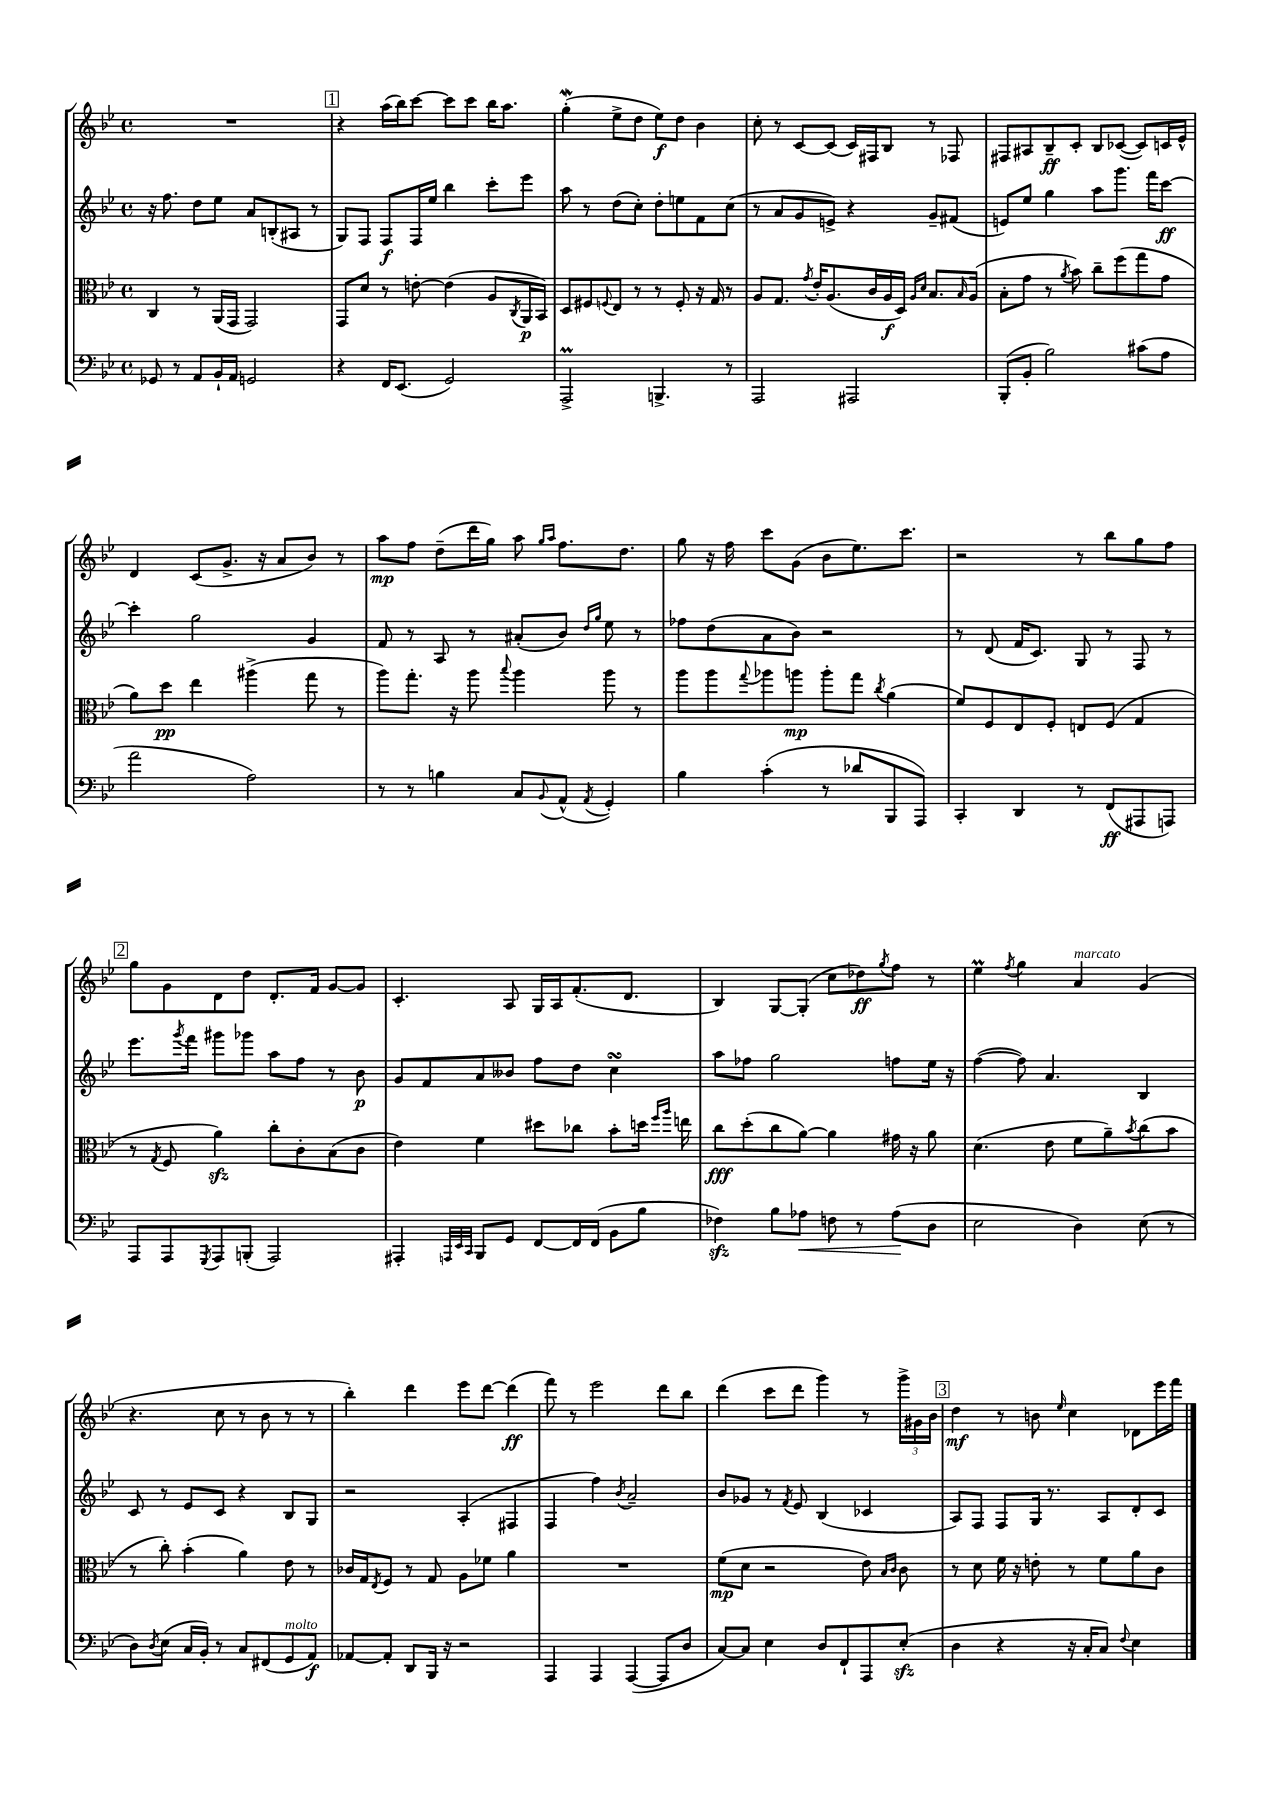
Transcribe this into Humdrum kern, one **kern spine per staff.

**kern	**kern	**kern	**kern
*staff4	*staff3	*staff2	*staff1
*clefF4	*clefC3	*clefG2	*clefG2
*k[b-e-]	*k[b-e-]	*k[b-e-]	*k[b-e-]
*M4/4	*M4/4	*M4/4	*M4/4
*met(c)	*met(c)	*met(c)	*met(c)
8GG-	4C	16r	1r
.	.	8.ff	.
8r	.	.	.
8AA	8r	8dd	.
16BB-`	(16AA	8ee-	.
16AA	16GG	.	.
2GG	2GG)	8a	.
.	.	(8B'	.
.	.	8A#	.
.	.	8r	.
=	=	=	=
4r	8GG	8G)	4r
.	8d	8F	.
16FF	8r	8F	(16aa
(8.EE-	.	.	16bb-)
.	[8e'	16F	[8ccc
.	.	16ee-	.
2GG)	(4e]	4bb-	8ccc]
.	.	.	8ccc
.	8A	8ccc'	16bb-
.	.	.	8.aa
.	8qC	.	.
.	16AA	8eee-	.
.	16BB-)	.	.
=	=	=	=
2AAA^	8D	8aa	(4gg'
.	8F#	8r	.
.	8qqF	.	.
.	8E-	(8dd	8ee-^
.	8r	8cc')	8dd
4.BBB^	8r	8dd'	8ee-)
.	8F'	8ee	8dd
.	16r	8f	4b-
.	16G	.	.
8r	8r	(8cc	.
=	=	=	=
2AAA	8A	8r	8cc'
.	8.G	8a	8r
.	.	8g	[8c
.	8qg	.	.
.	16e-'	.	.
.	(8.A	8e^)	(8c]
2AAA#	.	4r	16c)
.	16c	.	16F#
.	16A	.	8B-
.	16D)	.	.
.	16qqA	.	.
.	16qqd	.	.
.	8.B-	8g~	8r
.	.	(8f#	8F-
.	16qqB-	.	.
.	(16A	.	.
=	=	=	=
(8BBB-'	8B-'	8e)	8F#
8BB-'	8g	8ee-	8A#
2B-)	8r	4gg	8B-~
.	8qa	.	.
.	8b-)	.	8c'
.	8cc~	8aa	8B-
.	(8ff	8.ggg	([8c-
(8c#	8gg	.	8c-])
.	.	16fff	.
8A	8g	[8ccc	16c
.	.	.	16e-^^
=	=	=	=
2a	8a)	4ccc']	4d
.	8dd	.	.
.	4ee-	2gg	(8c
.	.	.	8.g^
2A)	(4aa#^	.	.
.	.	.	16r
.	.	.	8a
.	8gg	4g	8b-)
.	8r	.	8r
=	=	=	=
8r	8aa)	8f	8aa
8r	8.gg'	8r	8ff
4B	.	8A	(8dd~
.	16r	.	.
.	8aa	8r	16ddd
.	.	.	16gg)
.	8qqbb-	.	.
8C	4aa	(8a#'	8aa
.	.	.	16qqgg
8qqBB-	.	.	16qqaa
(8AA^^	.	8b-)	8.ff
.	.	16qqdd	.
8qAA	.	16qqgg	.
4GG')	8aa	8ee-	.
.	.	.	8.dd
.	8r	8r	.
=	=	=	=
4B-	8aa	8ff-	8gg
.	8aa	(8dd	16r
.	.	.	16ff
.	8qqgg	.	.
(4c'	8aa-	8a	8ccc
.	8aa	8b-)	(8g
8r	8aa'	2r	8b-
8d-	8gg	.	8.ee-)
.	8qcc	.	.
8BBB-	(4a	.	.
.	.	.	8.ccc
8AAA)	.	.	.
=	=	=	=
4CC'	8f)	8r	2r
.	8F	(8d	.
4DD	8E-	16f	.
.	.	8.c)	.
.	8F'	.	.
8r	8E	8G	8r
(8FF	(8F	8r	8bb-
8AAA#	4G	8F	8gg
8AAA)	.	8r	8ff
=	=	=	=
8AAA	8r	8.eee-	8gg
.	8qG	.	.
8AAA	8F	.	8g
.	.	8qggg	.
.	.	16fff	.
8qGGG	.	.	.
8AAA	4a)	8ggg#	8d
(8BBB'	.	8ggg-	8dd
2AAA)	8cc'	8aa	8.d'
.	8c'	8ff	.
.	.	.	16f
.	(8B-	8r	[8g
.	8c	8b-	8g]
=	=	=	=
4AAA#'	4e-)	8g	4.c'
.	.	8f	.
32qqAAA	.	.	.
32qqEE-	.	.	.
32qqCC	.	.	.
8BBB-	4f	8a	.
8GG	.	8b--	8A
[8FF	8dd#	8ff	16G
.	.	.	16A
16FF]	8cc-	8dd	(8.f'
(16FF	.	.	.
8BB-	8b-'	4cc	.
.	.	.	8.d
8B-	16dd	.	.
.	16qqff	.	.
.	16qqaa	.	.
.	16ee	.	.
=	=	=	=
4F-)	8cc	8aa	4B-)
.	(8dd'	8ff-	.
8B-	8cc	2gg	[8G
8A-	[8a)	.	(8G']
8F	4a]	.	8cc
8r	.	.	8dd-)
.	.	.	8qgg
(8A-	16g#	8ff	8ff
.	16r	.	.
8D	8a	16ee-	8r
.	.	16r	.
=	=	=	=
2E-	(4.d	([4ff	4ee-
.	.	.	8qff
.	.	8ff])	4gg
.	8e-	4.a	.
4D)	8f	.	4a
.	8a~)	.	.
.	8qb-	.	.
(8E-	(8cc	4B-	(4g
8r	8b-	.	.
=	=	=	=
8D)	8r	8c	4.r
8qD	.	.	.
(8E-	8cc')	8r	.
16C	(4b-'	8e-	.
16BB-')	.	.	.
8r	.	8c	8cc
8C	4a)	4r	8r
(8FF#	.	.	8b-
8GG	8e-	8B-	8r
8AA)	8r	8G	8r
=	=	=	=
[8AA-	16c-	2r	4bb-')
.	16G	.	.
.	8qE-	.	.
8AA-']	8F	.	.
8DD	8r	.	4ddd
16BBB-	8G	.	.
16r	.	.	.
2r	8A	(4A'	8eee-
.	8f-	.	[8ddd
.	4a	4F#	(4ddd]
=	=	=	=
4AAA	1r	4F	8fff)
.	.	.	8r
4AAA	.	4ff)	2eee-
.	.	8qb-	.
([4AAA	.	2a~	.
8AAA]	.	.	8ddd
8D	.	.	8bb-
=	=	=	=
[8C)	(8f	8b-	(4ddd
8C]	8d	8g-	.
4E-	2r	8r	8ccc
.	.	8qf	.
.	.	8e-	8ddd
8D	.	(4B-	4ggg)
8FF`	.	.	.
8AAA	8e-)	4c-	8r
.	16qqB-	.	.
.	16qqc	.	.
(8E-'	8c	.	24ggg^
.	.	.	24g#
.	.	.	24b-
=	=	=	=
4D	8r	8A)	4dd
.	8d	8F	.
4r	16f	8F	8r
.	16r	.	.
.	8e'	16G	8b
.	.	8.r	.
.	.	.	16qqee-
16r	8r	.	4cc
16C'	.	.	.
8C)	8f	8A	.
8qqF	.	.	.
4E-	8a	8d'	8d-
.	8c	8c	16eee-
.	.	.	16fff
==	==	==	==
*-	*-	*-	*-
